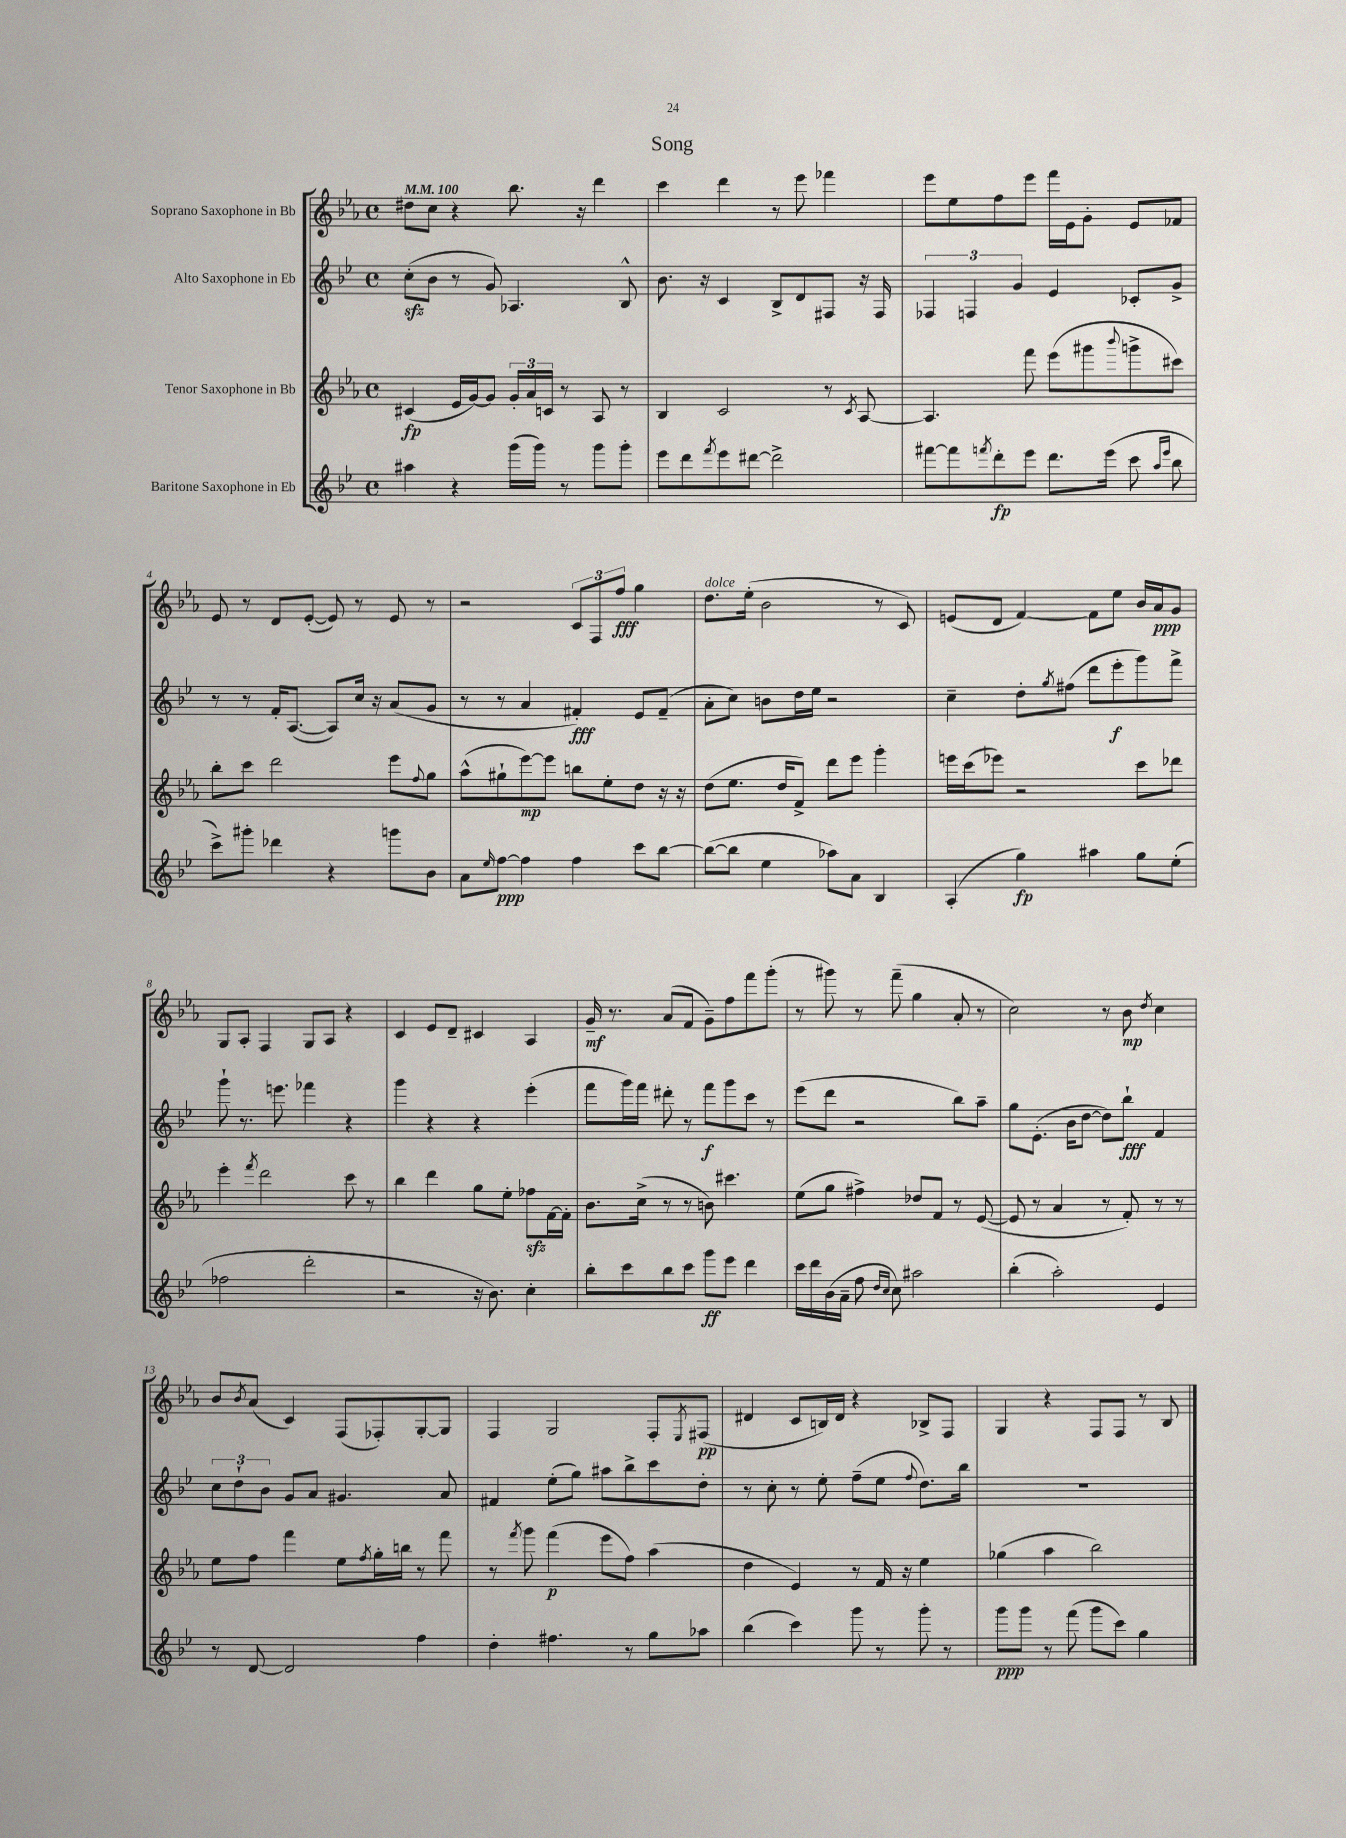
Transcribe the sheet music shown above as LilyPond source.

\header { title = "Song" }
<<
\new StaffGroup <<
\new Staff = "s0" \with { instrumentName = "Soprano Saxophone in Bb" } {
    \clef treble \key ees \major \defaultTimeSignature \time 4/4 \tempo 4 = 100
    dis''8 c''8 r4 bes''8. r16 d'''4 |
    c'''4 d'''4 r8 ees'''8 fes'''4 |
    ees'''8 ees''8 f''8 ees'''8 f'''16 ees'16 g'8-. ees'8 fes'8 |
    ees'8 r8 d'8 ees'8~-.( ees'8) r8 ees'8 r8 |
    r2 \tuplet 3/2 { c'8 f8 f''8\fff } g''4 |
    d''8.^\markup { \italic "dolce" } ees''16-.( bes'2 r8 c'8) |
    e'8( d'8 f'4~) f'8 ees''8 bes'16 aes'16\ppp g'8 |
    g8 aes8-. f4 g8 aes8 r4 |
    c'4 ees'8 d'8-- cis'4 aes4 |
    g'16--\mf r8. aes'8( f'8 g'8--) f''8 f'''8 g'''8-.( |
    r8 gis'''8) r8 f'''8--( g''4 aes'8-. r8 |
    c''2) r8 bes'8\mp \acciaccatura { d''8 } c''4 |
    bes'8 \acciaccatura { bes'8 } aes'8( c'4) f8( fes8-.) g8~-. g8 |
    f4 g2 f8-. \acciaccatura { ees8 } fis8\pp( |
    dis'4 c'8 b16) dis'16 r4 bes8-> f8 |
    g4 r4 f8 f8 r8 bes8 \bar "|." |
}
\new Staff = "s1" \with { instrumentName = "Alto Saxophone in Eb" } {
    \clef treble \key bes \major \defaultTimeSignature \time 4/4
    c''8-.\sfz( bes'8 r8 g'8) aes4. bes8-^ |
    bes'8. r16 c'4 bes8-> d'8 fis8 r16 fis16 |
    \tuplet 3/2 { fes4 f4 g'4 } ees'4 ces'8-. g'8-> |
    r8 r8 f'16-. a8.~( a8) c''16 r16 a'8( g'8 |
    r8 r8 a'4 fis'4-.\fff) ees'8 fis'8--( |
    a'8-. c''8) b'8 d''16 ees''16 r2 |
    c''4-- d''8-. \acciaccatura { g''8 } fis''8( d'''8 ees'''8-.\f g'''8) f'''8-> |
    g'''8-! r8. e'''8. fes'''4 r4 |
    g'''4 r4 r4 ees'''4-.( |
    f'''8 g'''16) f'''16 dis'''8-. r8 f'''8\f g'''8 c'''8 r8 |
    ees'''8( d'''8 r2 bes''8) a''8-- |
    g''8 ees'8.-.( bes'16 d''8~ d''8) bes''8-!\fff f'4 |
    \tuplet 3/2 { c''8 d''8-! bes'8 } g'8 a'8 gis'4. a'8 |
    fis'4 ees''8-.( g''8) ais''8 bes''8-> c'''8 d''8-. |
    r8 c''8-. r8 ees''8-. f''8--( ees''8 \appoggiatura { f''8 } d''8.) bes''16 |
    R1 \bar "|." |
}
\new Staff = "s2" \with { instrumentName = "Tenor Saxophone in Bb" } {
    \clef treble \key ees \major \defaultTimeSignature \time 4/4
    cis'4\fp( ees'16 g'16~) g'8 \tuplet 3/2 { g'16-. aes'16 c'16 } r8 aes8 r8 |
    bes4 c'2 r8 \acciaccatura { c'8 } aes8~ |
    aes4. f'''8 ees'''8( gis'''8 \appoggiatura { bes'''8 } g'''8-> cis'''8) |
    bes''8-. c'''8 d'''2 ees'''8 \appoggiatura { f''8 } g''8 |
    aes''8-^( gis''8-! ees'''8~\mp) ees'''8 b''8 ees''8-. d''8 r16 r16 |
    d''8( ees''8. d''16 f'8->) d'''8 ees'''8 g'''4-. |
    e'''16 c'''16( ees'''8) r2 c'''8 des'''8 |
    ees'''4-. \acciaccatura { f'''8 } d'''2 c'''8 r8 |
    bes''4 d'''4 g''8 ees''8-. fes''8\sfz f'16~ f'16-. |
    bes'8. c''16->( r8 r8 b'8) cis'''4. |
    ees''8( g''8 fis''4->) des''8 f'8 r8 ees'8~( |
    ees'8 r8 aes'4 r8 f'8-.) r8 r8 |
    ees''8 f''8 f'''4 ees''8 \acciaccatura { f''8 } g''16-. b''16 r8 f'''8 |
    r8 \acciaccatura { f'''8 } g'''8 f'''4\p( ees'''8 f''8) aes''4( |
    d''4 ees'4) r8 f'16 r16 ees''4 |
    ges''4( aes''4 bes''2) \bar "|." |
}
\new Staff = "s3" \with { instrumentName = "Baritone Saxophone in Eb" } {
    \clef treble \key bes \major \defaultTimeSignature \time 4/4
    ais''4 r4 g'''16( g'''16) r8 g'''8 g'''8-. |
    ees'''8 d'''8 \acciaccatura { f'''8 } ees'''8 dis'''8~ dis'''2-> |
    fis'''8~ fis'''8 \acciaccatura { f'''8 } d'''8-.\fp ees'''8 d'''8. ees'''16( c'''8 \grace { a''16 ees'''16 } bes''8 |
    c'''8->) gis'''8-. des'''4 r4 g'''8 bes'8 |
    a'8 \grace { ees''16 } f''8~\ppp f''4 f''4 c'''8 bes''8~ |
    bes''8~( bes''8 ees''4 aes''8) a'8 bes4 |
    a4-.( g''4\fp) ais''4 g''8 ees''8-.( |
    fes''2 d'''2-. |
    r2 r16 bes'8.) c''4-. |
    bes''8-. c'''8 bes''8 c'''8 g'''8\ff ees'''8 d'''4 |
    c'''16 d'''16 bes'16( a'16-- f''8 \grace { d''16 c''16 } c''8) ais''2 |
    bes''4-.( a''2-.) ees'4 |
    r8 d'8~ d'2 f''4 |
    d''4-. fis''4. r8 g''8 aes''8 |
    bes''4( c'''4) g'''8 r8 g'''8-. r8 |
    g'''8\ppp g'''8 r8 f'''8( g'''8 c'''8) g''4 \bar "|." |
}
>>
>>
